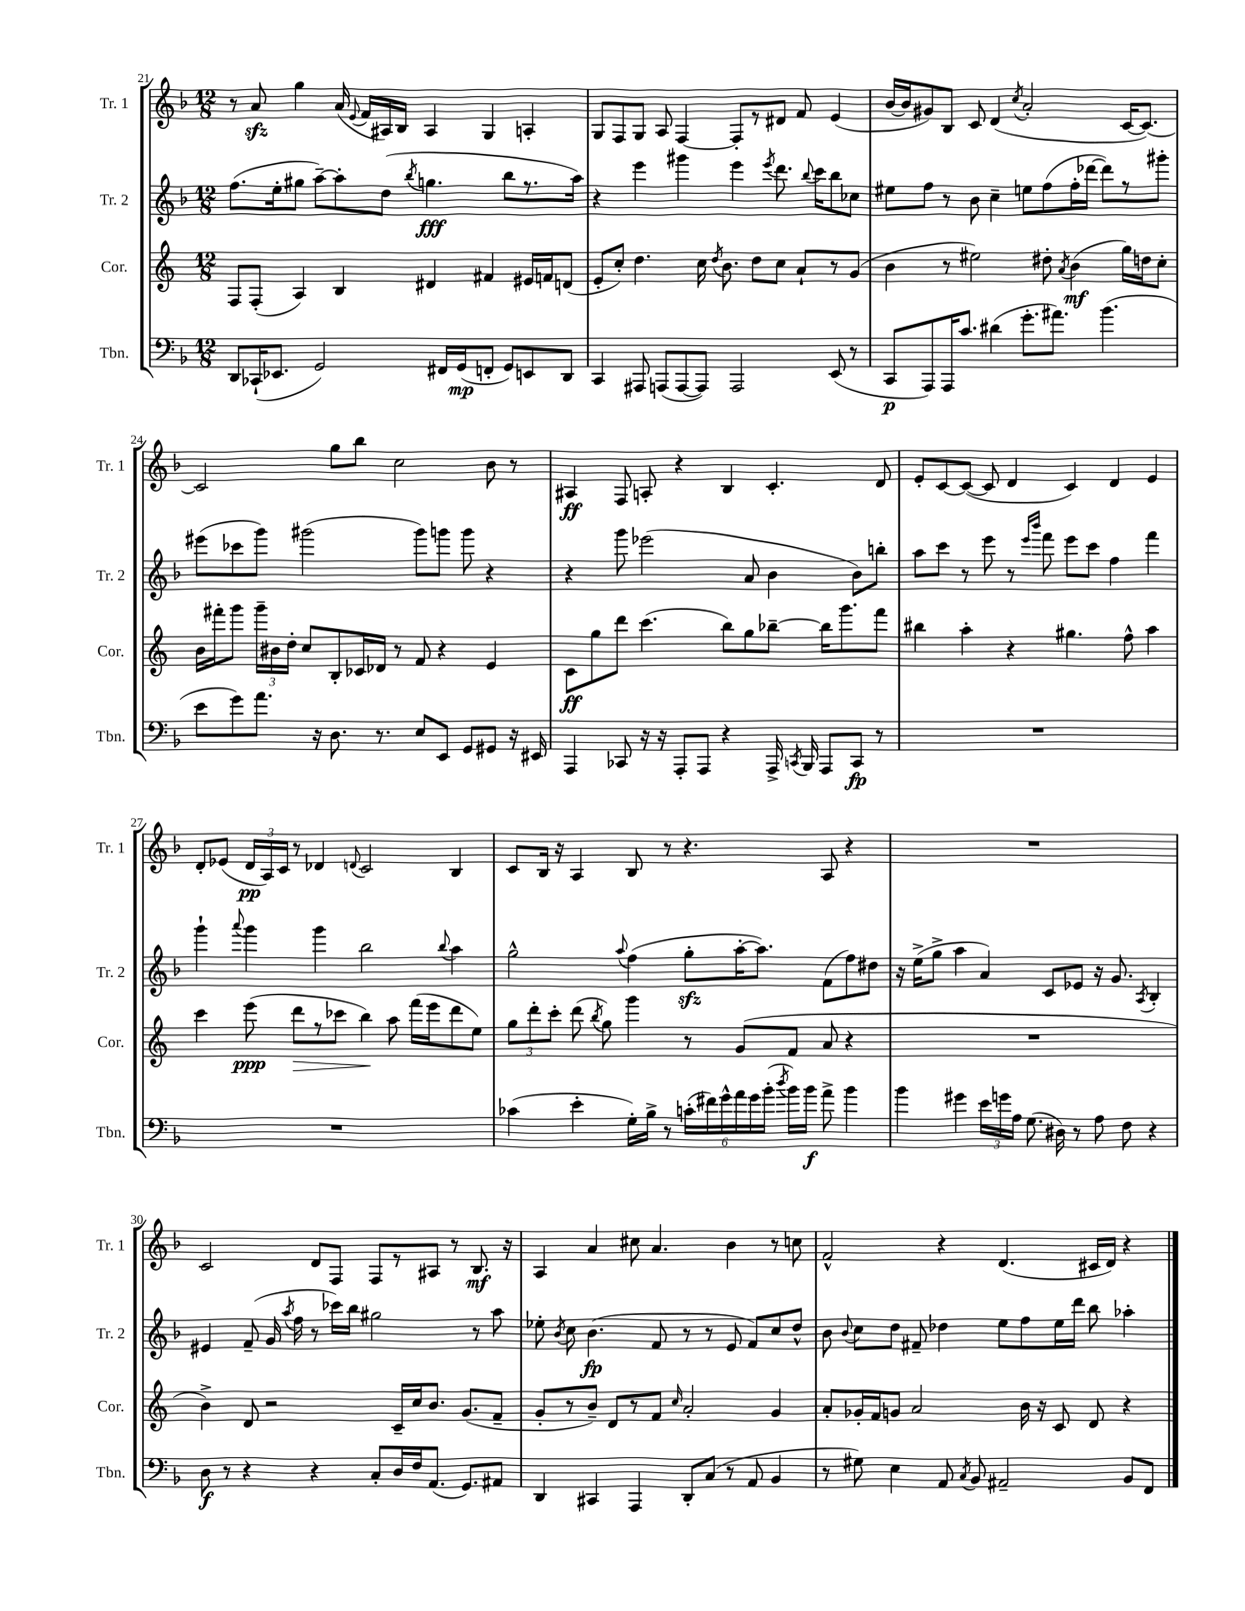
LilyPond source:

<<
\new StaffGroup <<
\new Staff = "s0" \with { instrumentName = "Tr. 1" shortInstrumentName = "Tr. 1" } {
    \clef treble \key f \major \numericTimeSignature \time 12/8
    \autoBeamOff r8 a'8\sfz g''4 a'16( \appoggiatura { e'8 } f'16[ ais16) bes16] ais4 g4 a4-. |
    g8[ f8 g8] a8 f4~ f8[-. r8 dis'8] f'8 e'4( |
    bes'16[~ bes'16 gis'8) bes8] c'8 d'4( \acciaccatura { c''8 } a'2-. c'16[~ c'8.]~) |
    c'2 g''8[ bes''8] c''2 bes'8 r8 |
    ais4\ff f8 a8-. r4 bes4 c'4.-. d'8 |
    e'8[-. c'8~ c'8]~( c'8 d'4 c'4) d'4 e'4 |
    d'8[-. ees'8]( \tuplet 3/2 { d'16[\pp a16) c'16] } r8 des'4 \appoggiatura { d'8 } c'2 bes4 |
    c'8[ bes16] r16 a4 bes8 r8 r4. a8 r4 |
    R1. |
    c'2 d'8[ f8] f8[ r8 ais8] r8 bes8.\mf r16 |
    a4 a'4 cis''8 a'4. bes'4 r8 c''8 |
    f'2-^ r4 d'4.( cis'16[ d'16]) r4 \bar "|." |
}
\new Staff = "s1" \with { instrumentName = "Tr. 2" shortInstrumentName = "Tr. 2" } {
    \clef treble \key f \major \numericTimeSignature \time 12/8
    \autoBeamOff f''8.[( e''16-. gis''8] a''8[~--) a''8-. d''8]( \acciaccatura { bes''8 } g''4.\fff bes''8[ r8. a''16]) |
    r4 e'''4 gis'''4 e'''4 \acciaccatura { e'''8 } d'''8. \appoggiatura { bes''8 } c'''16[ bes''8 ces''8] |
    eis''8[ f''8] r8 bes'8 c''4-- e''8[ f''8( f''16-. des'''16]~ des'''8[) r8 gis'''8]-. |
    eis'''8[( ces'''8 g'''8]) gis'''2( gis'''8[) g'''8] g'''8 r4 |
    r4 g'''8 ees'''2( a'8 bes'4 bes'8[) b''8]-. |
    a''8[ c'''8] r8 e'''8 r8 \grace { e'''16[ bes'''16] } f'''8 e'''8[ c'''8] f''4 f'''4 |
    g'''4-! \appoggiatura { a'''8 } g'''4 g'''4 bes''2 \appoggiatura { bes''8 } a''4 |
    g''2-^ \appoggiatura { a''8 } f''4( g''8[-.\sfz a''16~-. a''8.]) f'8[( f''8) dis''8] |
    r16 e''16[->( g''8]-> a''4 a'4) c'8[ ees'8] r16 g'8. \acciaccatura { a8 } bes4-. |
    eis'4 f'8--( g'16 \acciaccatura { a''8 } f''16 r8 ces'''16[) bes''16] gis''2 r8 a''8 |
    ees''8-. \acciaccatura { bes'8 } c''8 bes'4.\fp( f'8 r8 r8 e'8 f'8[) c''8 d''8]-^ |
    bes'8 \appoggiatura { bes'8 } c''8[ d''8] fis'8-- des''4 e''8[ f''8 e''16 d'''16] bes''8 aes''4-. \bar "|." |
}
\new Staff = "s2" \with { instrumentName = "Cor." shortInstrumentName = "Cor." } {
    \clef treble \key c \major \numericTimeSignature \time 12/8
    \autoBeamOff f8[ f8]-.( a4) b4 dis'4 fis'4 eis'16[ f'16 d'8]( |
    e'8[-. c''8]-.) d''4. c''16 \acciaccatura { d''8 } b'8. d''8[ c''8] a'8[-! r8 g'8]( |
    b'4 r8 eis''2) dis''8-. \acciaccatura { a'8 } b'4\mf( g''16[) d''16 c''8]-. |
    b'16[ fis'''16-. g'''8] \tuplet 3/2 { g'''16[-- bis'16 d''16]-. } c''8[ b8-. ces'16 des'16] r8 f'8 r4 e'4 |
    c'8[\ff g''8 d'''8] c'''4.( b''8[) g''8 bes''8]~-- bes''16[ g'''8. f'''8] |
    bis''4 a''4-. r4 gis''4. f''8-^ a''4 |
    c'''4 e'''8\ppp( d'''8[\> r8 ces'''8] b''4\!) a''8 f'''16[( e'''16 d'''8 e''8]) |
    \tuplet 3/2 { g''8[ d'''8-. c'''8]-. } d'''8( \acciaccatura { b''8 } g''8) g'''4 r8 g'8[( f'8] a'8 r4 |
    R1. |
    b'4->) d'8 r2 c'16[-- c''16 b'8.] g'8.[( f'8]-- |
    g'8[-. r8 b'8]--) d'8[ r8 f'8] \grace { c''16 } a'2-. g'4 |
    a'8[-. ges'16-. f'16 g'8] a'2 b'16 r16 c'8 d'8 r4 \bar "|." |
}
\new Staff = "s3" \with { instrumentName = "Tbn." shortInstrumentName = "Tbn." } {
    \clef bass \key f \major \numericTimeSignature \time 12/8
    \autoBeamOff d,8[ ces,16-!( ees,8.] g,2) fis,16[ g,16\mp( f,8]-. g,8[) e,8 d,8] |
    c,4 ais,,8 a,,8[( a,,8~ a,,8]) a,,2 e,8( r8 |
    c,8[\p a,,8) a,,16 c'8.] dis'4( g'8.[-. ais'8.]) bes'4.( |
    e'8[ g'8) a'8.] r16 d8. r8. e8[ e,8] g,8[ gis,8] r16 eis,16 |
    a,,4 ces,8 r16 r16 a,,8[-. a,,8] r4 a,,16-> \acciaccatura { c,8 } bes,,16 a,,8[ c,8]\fp r8 |
    R1. |
    R1. |
    ces'4( e'4-. g16[-.) bes16]-> r8 \tuplet 6/4 { c'16[-.( fis'16) g'16-^ a'16 g'16 bes'16]-.( } \acciaccatura { d''8 } bes'16[) bes'16]\f a'8-> bes'4 |
    bes'4 gis'4 \tuplet 3/2 { e'16[ g'16 a16] } g8.( dis16) r8 a8 f8 r4 |
    d8\f r8 r4 r4 c8[-. d16 f16 a,8.]( g,8.[) ais,8] |
    d,4 cis,4 a,,4 d,8[-. c8]( r8 a,8 bes,4 |
    r8 gis8) e4 a,8 \acciaccatura { c8 } bes,8 ais,2-- bes,8[ f,8] \bar "|." |
}
>>
>>
\layout { \context { \Score currentBarNumber = #21 } }
